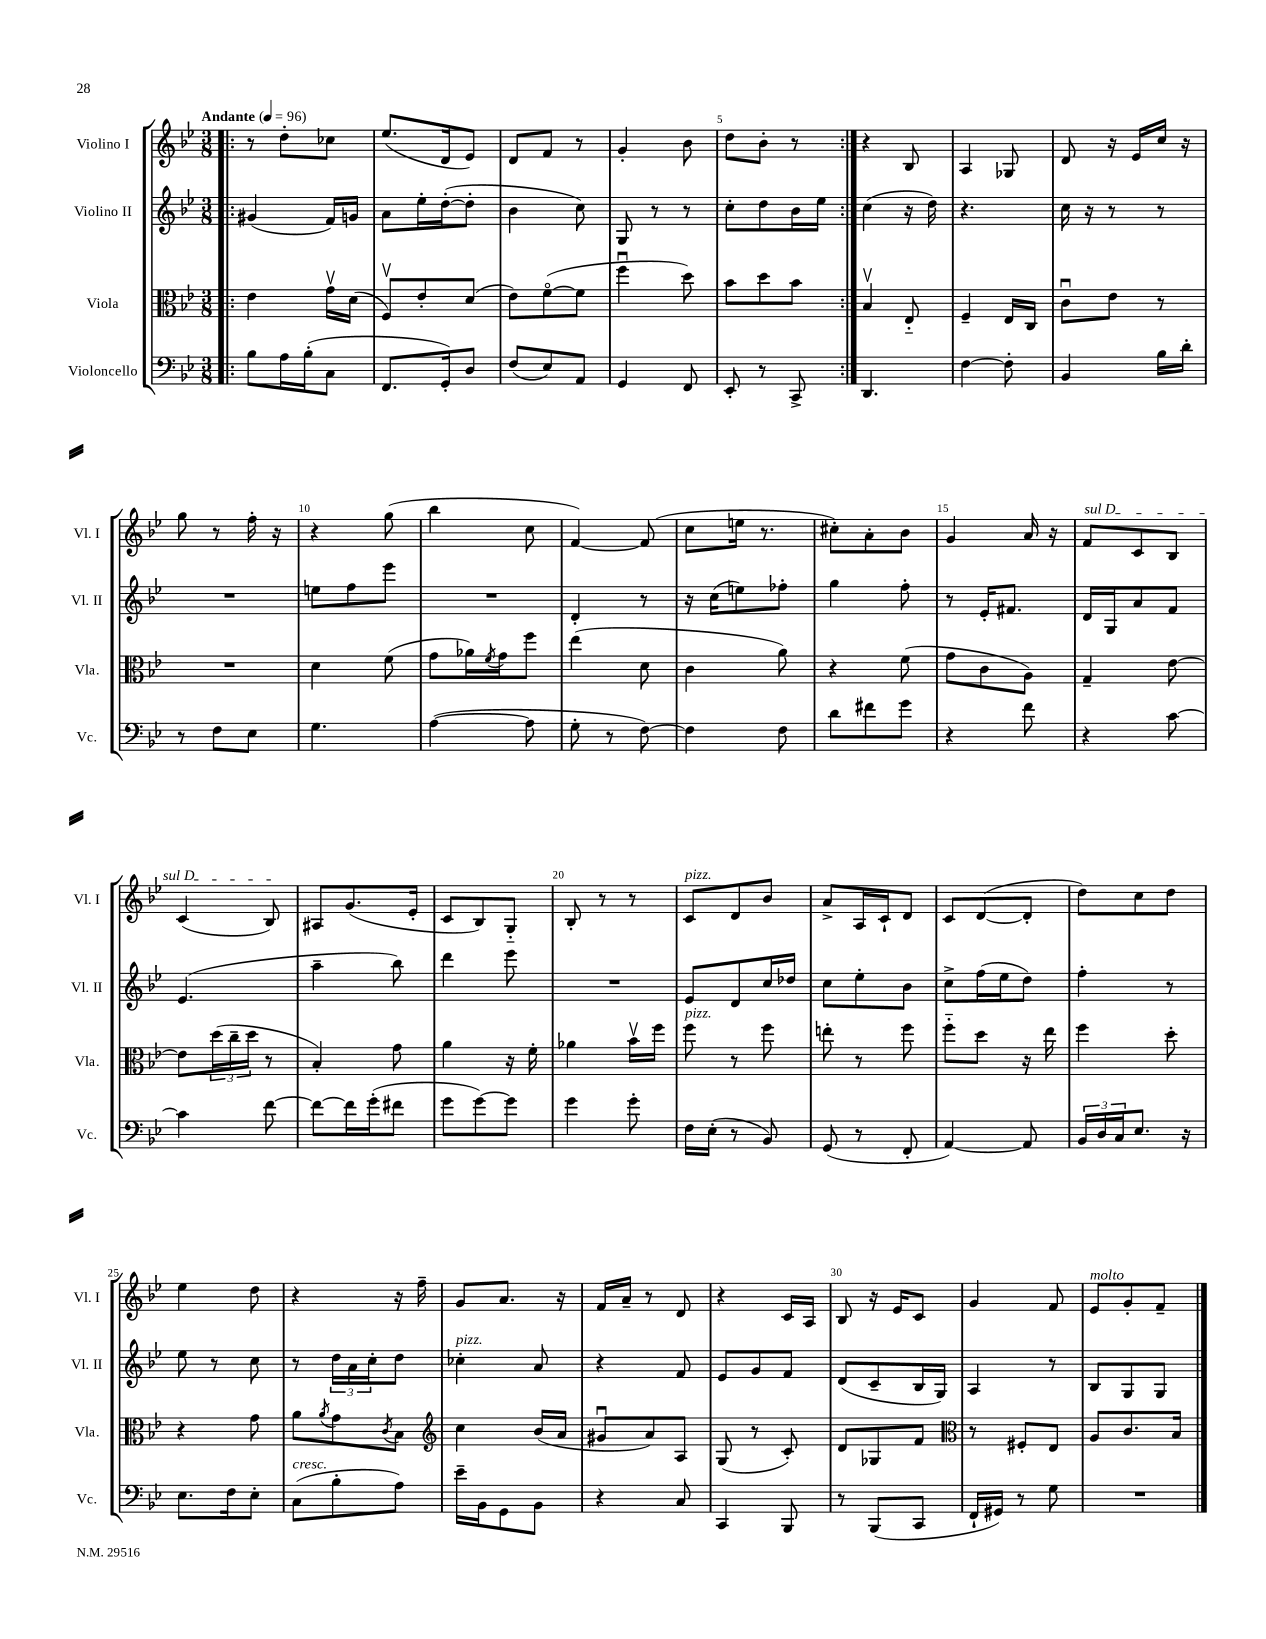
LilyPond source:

<<
\new StaffGroup <<
\new Staff = "s0" \with { instrumentName = "Violino I" shortInstrumentName = "Vl. I" } {
    \clef treble \key bes \major \numericTimeSignature \time 3/8 \tempo "Andante" 4 = 96
    \repeat volta 2 { \bar ".|:" r8 d''8-. ces''8 |
    ees''8.( d'16 ees'8) |
    d'8 f'8 r8 |
    g'4-. bes'8 |
    d''8 bes'8-. r8 | }
    r4 bes8 |
    a4 ges8 |
    d'8 r16 ees'16 c''16 r16 |
    g''8 r8 f''16-. r16 |
    r4 g''8( |
    bes''4 c''8 |
    f'4~) f'8( |
    c''8 e''16 r8. |
    cis''8-.) a'8-. bes'8 |
    g'4 a'16 r16 |
    \once \override TextSpanner.bound-details.left.text = \markup { \italic "sul D" } f'8\startTextSpan c'8 bes8 |
    c'4( bes8\stopTextSpan) |
    ais8 g'8.( ees'16-. |
    c'8 bes8) g8-_ |
    bes8-. r8 r8 |
    c'8^\markup { \italic "pizz." } d'8 bes'8 |
    a'8-> a16 c'16-! d'8 |
    c'8 d'8~( d'8-. |
    d''8) c''8 d''8 |
    ees''4 d''8 |
    r4 r16 f''16-- |
    g'8 a'8. r16 |
    f'16 a'16-- r8 d'8 |
    r4 c'16 a16 |
    bes8 r16 ees'16 c'8 |
    g'4 f'8 |
    ees'8^\markup { \italic "molto" } g'8-. f'8-- \bar "|." |
}
\new Staff = "s1" \with { instrumentName = "Violino II" shortInstrumentName = "Vl. II" } {
    \clef treble \key bes \major \numericTimeSignature \time 3/8
    \repeat volta 2 { \bar ".|:" gis'4( f'16) g'16 |
    a'8 ees''16-. d''16~-.( d''8-. |
    bes'4 c''8) |
    g8 r8 r8 |
    c''8-. d''8 bes'16 ees''16 | }
    c''4( r16 d''16) |
    r4. |
    c''16 r16 r8 r8 |
    R4. |
    e''8 f''8 ees'''8 |
    R4. |
    d'4-. r8 |
    r16 c''16( e''8) fes''8-. |
    g''4 f''8-. |
    r8 ees'16-. fis'8. |
    d'16 g16 a'8 f'8 |
    ees'4.( |
    a''4-- bes''8) |
    d'''4 ees'''8 |
    R4. |
    ees'8 d'8 c''16 des''16 |
    c''8 ees''8-. bes'8 |
    c''8-> f''16( ees''16 d''8) |
    f''4-. r8 |
    ees''8 r8 c''8 |
    r8 \tuplet 3/2 { d''16 a'16 c''16-. } d''8 |
    ces''4-.^\markup { \italic "pizz." } a'8 |
    r4 f'8 |
    ees'8 g'8 f'8 |
    d'8( c'8-- bes16 g16) |
    a4 r8 |
    bes8 g8 g8 \bar "|." |
}
\new Staff = "s2" \with { instrumentName = "Viola" shortInstrumentName = "Vla." } {
    \clef alto \key bes \major \numericTimeSignature \time 3/8
    \repeat volta 2 { \bar ".|:" ees'4 g'16\upbow d'16( |
    f8\upbow) ees'8-. d'8( |
    ees'8) f'8~\flageolet( f'8 |
    f''4\downbow d''8) |
    bes'8 d''8 bes'8 | }
    bes4\upbow ees8-_ |
    f4-- ees16 c16 |
    c'8\downbow ees'8 r8 |
    R4. |
    d'4 f'8( |
    g'8 aes'16) \acciaccatura { f'8 } g'16 f''8 |
    ees''4( d'8 |
    c'4 a'8) |
    r4 f'8( |
    g'8 c'8 a8) |
    g4-- ees'8~ |
    ees'8 \tuplet 3/2 { d''16( c''16-- d''16 } r8 |
    bes4-.) g'8 |
    a'4 r16 f'16-. |
    aes'4 bes'16\upbow f''16 |
    f''8^\markup { \italic "pizz." } r8 f''8 |
    e''8-. r8 f''8 |
    f''8-_ d''8 r16 ees''16 |
    f''4 d''8-. |
    r4 g'8 |
    a'8 \acciaccatura { a'8 } g'8 \acciaccatura { c'8 } bes8 |
    \clef treble c''4 bes'16( a'16 |
    gis'8\downbow a'8) a8 |
    g8( r8 c'8-.) |
    d'8 ges8 f'8 |
    \clef alto r8 fis8-. ees8 |
    a8 c'8. bes16 \bar "|." |
}
\new Staff = "s3" \with { instrumentName = "Violoncello" shortInstrumentName = "Vc." } {
    \clef bass \key bes \major \numericTimeSignature \time 3/8
    \repeat volta 2 { \bar ".|:" bes8 a16 bes16-.( c8 |
    f,8. g,16-.) d8 |
    f8( ees8) a,8 |
    g,4 f,8 |
    ees,8-. r8 c,8-> | }
    d,4. |
    f4~ f8-. |
    bes,4 bes16 d'16-. |
    r8 f8 ees8 |
    g4. |
    a4~( a8 |
    g8-. r8 f8~) |
    f4 f8 |
    d'8 fis'8 g'8 |
    r4 f'8 |
    r4 c'8~ |
    c'4 f'8~ |
    f'8~ f'16 g'16-.( fis'8 |
    g'8 g'8~) g'8 |
    g'4 g'8-. |
    f16 ees16-.( r8 bes,8) |
    g,8( r8 f,8-. |
    a,4~) a,8 |
    \tuplet 3/2 { bes,16 d16 c16 } ees8. r16 |
    ees8. f16 ees8-. |
    c8^\markup { \italic "cresc." }( bes8-. a8) |
    ees'16-- bes,16 g,8 bes,8 |
    r4 c8 |
    c,4 bes,,8 |
    r8 bes,,8( c,8 |
    f,16-! gis,16) r8 g8 |
    R4. \bar "|." |
}
>>
>>
\layout { \context { \Score \override BarNumber.break-visibility = ##(#f #t #t) barNumberVisibility = #(every-nth-bar-number-visible 5) } }
